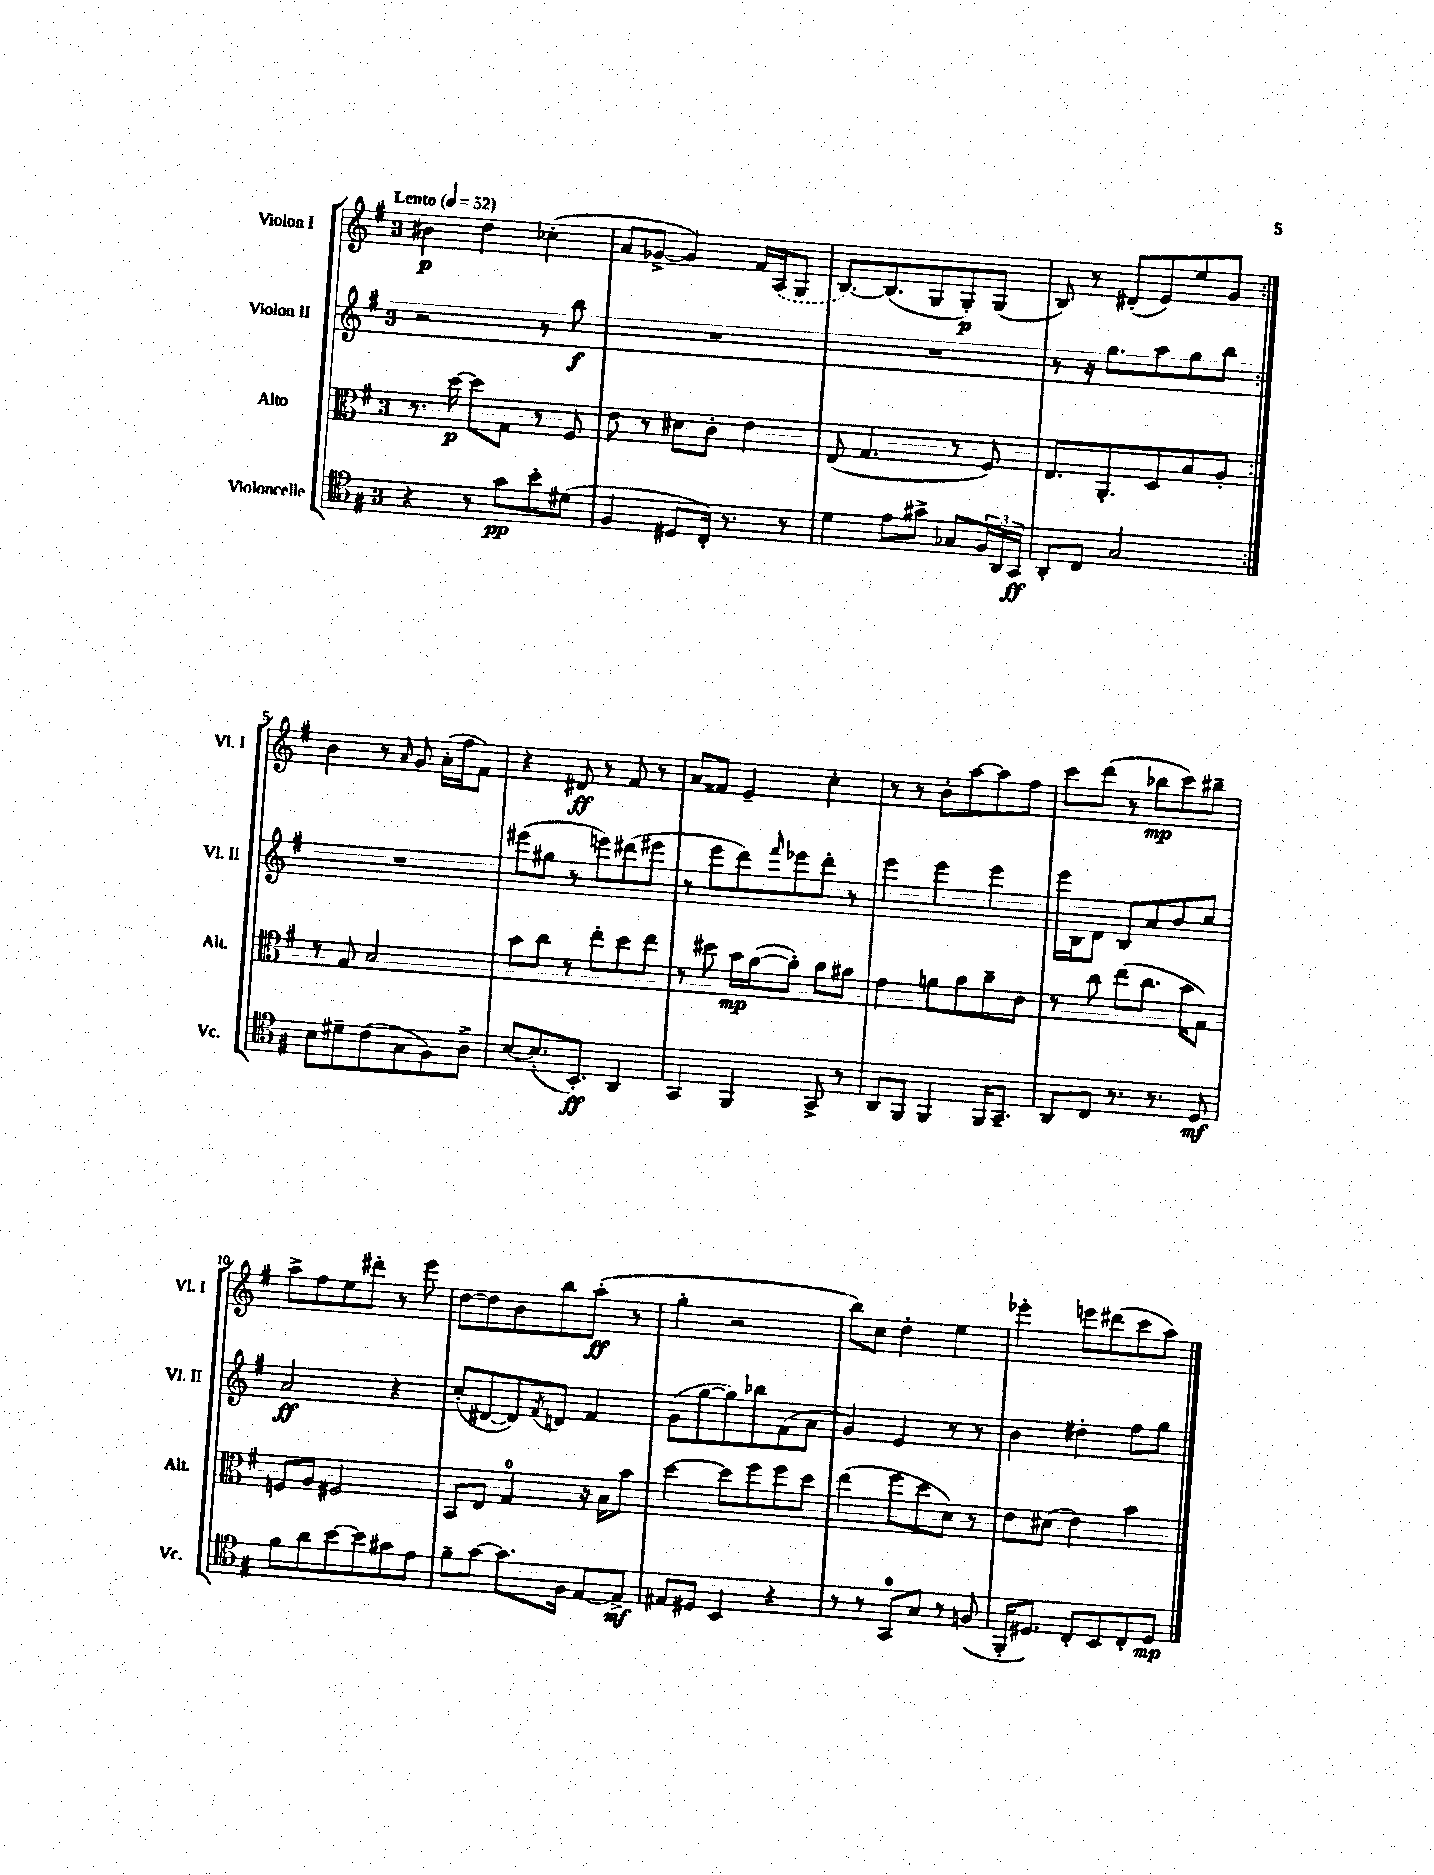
<<
\new StaffGroup <<
\new Staff = "s0" \with { instrumentName = "Violon I" shortInstrumentName = "Vl. I" } {
    \clef treble \key g \major \once \override Staff.TimeSignature.style = #'single-digit \time 3/4 \tempo "Lento" 4 = 52
    \repeat volta 2 { bis'4\p d''4 ces''4-.( |
    a'8 ges'8~-> ges'4) fis'16 \once \slurDashed a16( g8 |
    b8.~) b8.( g8 g8-.\p) g8( |
    b8) r8 dis'8-.( e'8) e''8 g'8 | }
    b'4 r8 \grace { a'16 } g'8 a'16-.( fis''16 fis'8) |
    r4 dis'8\ff r8 fis'8 r8 |
    a'8 fisis'8 e'4-- c''4-. |
    r8 r8 b'8-. a''8~ a''8 fis''8 |
    c'''8 d'''8( r8 bes''8\mp c'''8) bis''8-- |
    a''8-> fis''8 e''8 dis'''8-. r8 e'''8 |
    d''8~ d''8 b'8 b''8 a''8-.\ff( r8 |
    g''4-. r2 |
    b''8) c''8 d''4-. e''4 |
    ees'''4-. e'''8 dis'''8( c'''8 a''8) \bar "|." |
}
\new Staff = "s1" \with { instrumentName = "Violon II" shortInstrumentName = "Vl. II" } {
    \clef treble \key g \major \once \override Staff.TimeSignature.style = #'single-digit \time 3/4
    \repeat volta 2 { r2 r8 b''8\f |
    R2. |
    R2. |
    r8 r16 g''8. a''8 g''8 b''8 | }
    R2. |
    eis'''8( gis''8 r8 e'''8) dis'''8( eis'''8 |
    r8 e'''8 d'''8) \grace { fis'''16 } ees'''8 d'''8-. r8 |
    e'''4 e'''4 e'''4 |
    e'''16 b16 d'8 b8 a'8 b'8 c''8 |
    a'2\ff r4 |
    c''8-.( dis'8~ dis'8) \acciaccatura { fis'8 } d'8 fis'4 |
    g'8( g''8~ g''8) bes''8 fis'8( a'8 |
    g'4) e'4 r8 r8 |
    b'4 dis''4-. fis''8 g''8 \bar "|." |
}
\new Staff = "s2" \with { instrumentName = "Alto" shortInstrumentName = "Alt." } {
    \clef alto \key g \major \once \override Staff.TimeSignature.style = #'single-digit \time 3/4
    \repeat volta 2 { r8. d''16~\p d''8 g8 r8 fis8 |
    e'8 r8 dis'8 c'8-. e'4 |
    e8( g4. r8 fis8) |
    e8. a,8.-. d8 b8 a8-. | }
    r8 g8 b2 |
    b'8 c''8 r8 e''8-. d''8 e''8 |
    r8 dis''8 b'16\mp a'16~( a'8-.) a'8 gis'8 |
    e'4 f'8 g'8 a'8-- c'8 |
    r8 c''8 e''8( c''8. b'16 g8) |
    f8 a8 fis2 |
    b,8 e8 g4-0 r16 b16 b'8 |
    d''4~ d''8 fis''8 fis''8 d''8 |
    e''4( fis''8 d''8 d'8) r8 |
    e'8 dis'8( e'4) b'4 \bar "|." |
}
\new Staff = "s3" \with { instrumentName = "Violoncelle" shortInstrumentName = "Vc." } {
    \clef tenor \key g \major \once \override Staff.TimeSignature.style = #'single-digit \time 3/4
    \repeat volta 2 { r4 r8 g'8\pp b'8-. dis'8( |
    fis4 dis8 c16-.) r8. r8 |
    d'4 e'8 gis'8-> ges8 \tuplet 3/2 { fis16 a,16 g,16\ff } |
    a,8-. c8 g2 | }
    b8 dis'8-- c'8( g8 fis8) a8-> |
    b8~ b8.-.( b,8.-.\ff) a,4 |
    g,4 fis,4 g,8-> r8 |
    a,8 fis,8 fis,4 fis,16 g,8.-- |
    a,8 c8 r8. r8. d8\mf |
    fis'8 a'8 b'8~ b'8 gis'8 e'8 |
    fis'8-- g'8~ g'8. fis16 e8~ e8->\mf |
    eis8 dis8 b,4 r4 |
    r8 r8 g,8-0 g8 r8 f8( |
    fis,16-. dis8.) c8-. b,8 c8-. dis8\mp \bar "|." |
}
>>
>>
